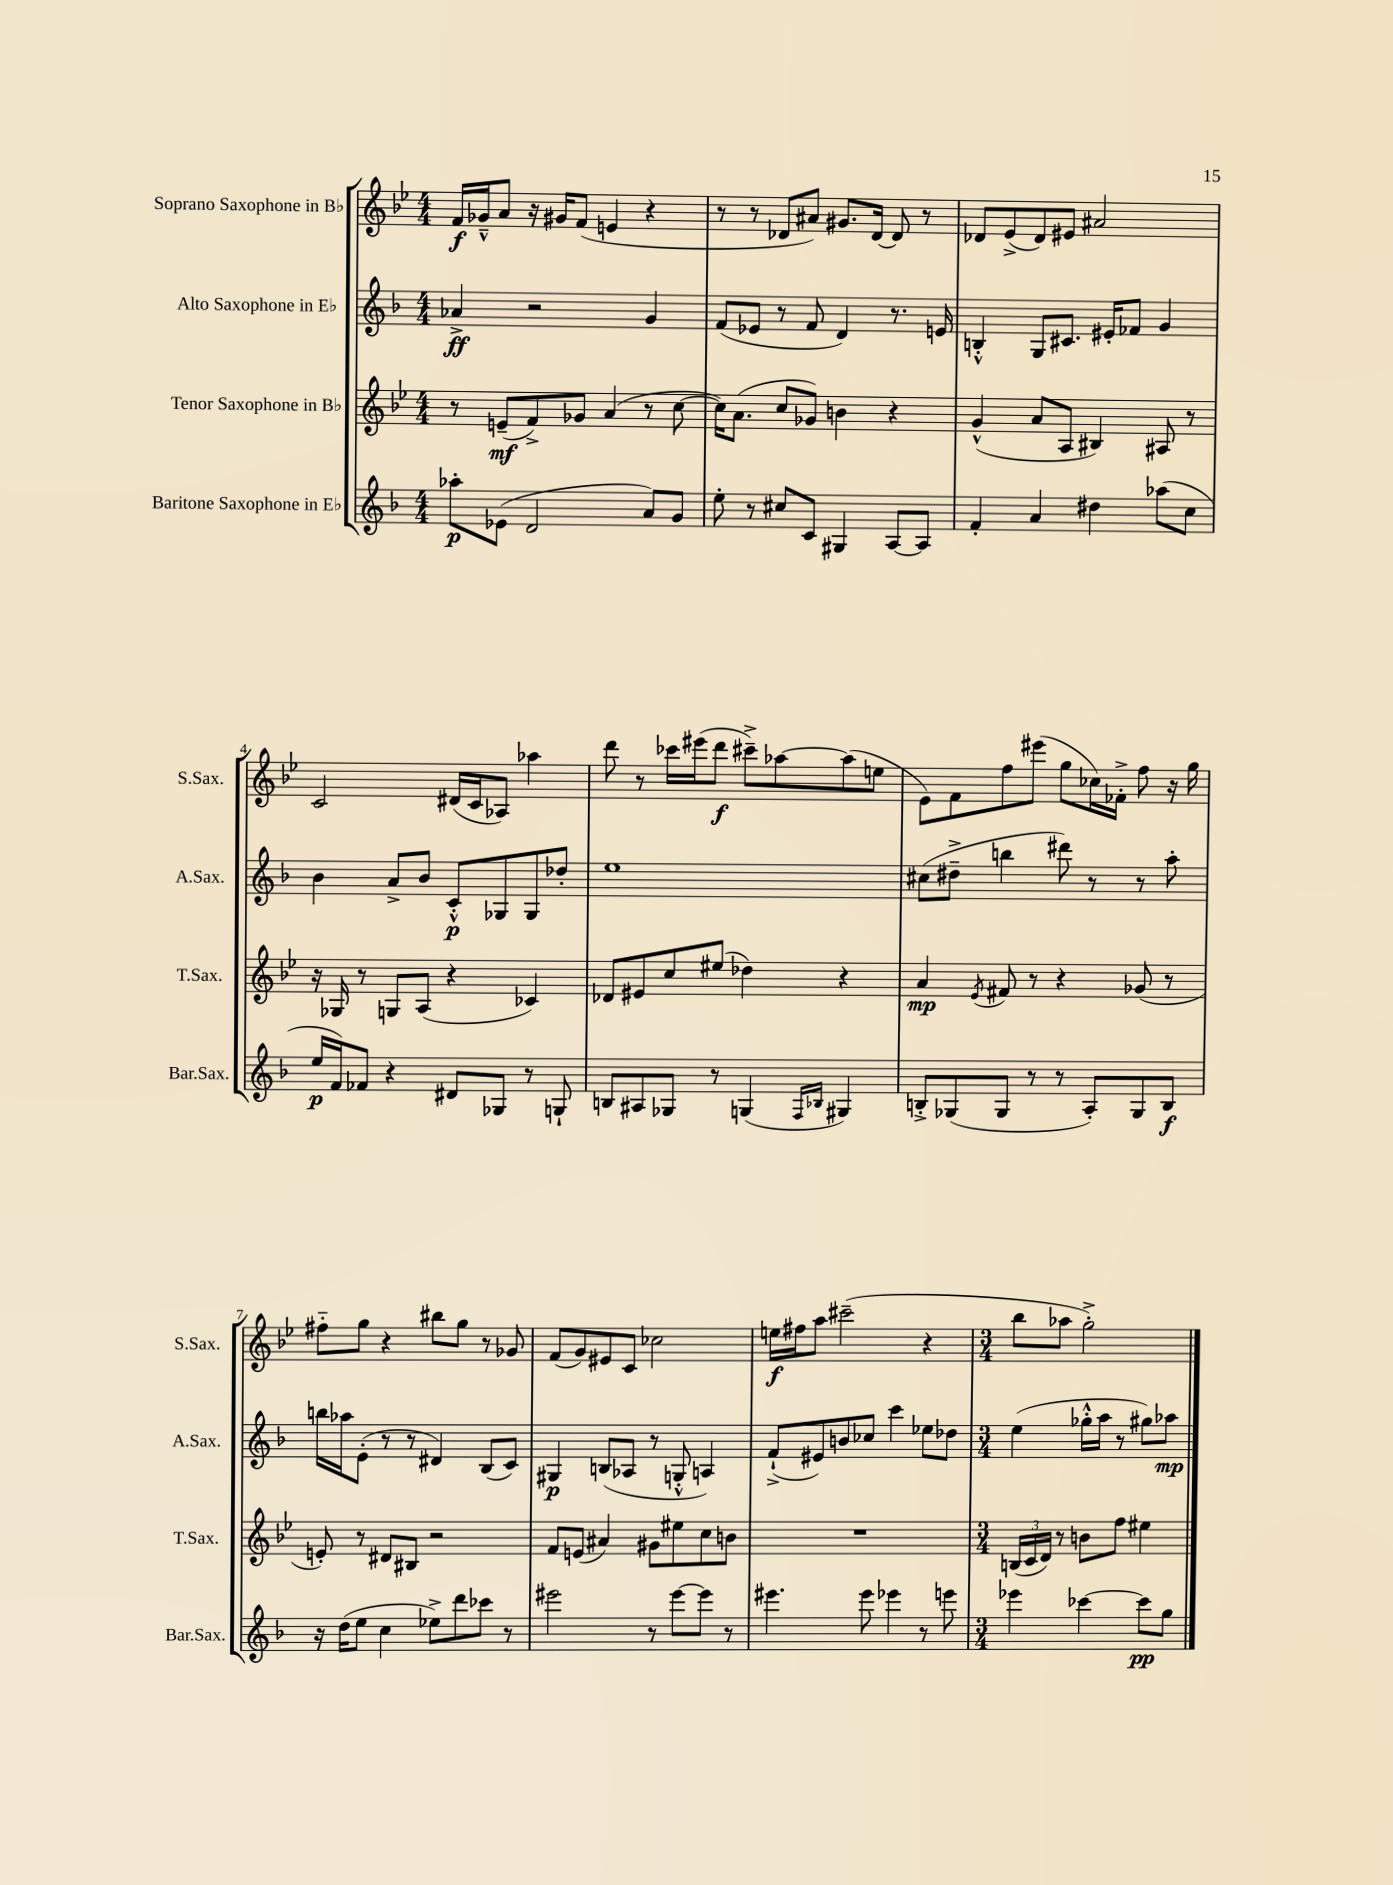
<<
\new StaffGroup <<
\new Staff = "s0" \with { instrumentName = "Soprano Saxophone in Bb" shortInstrumentName = "S.Sax." } {
    \clef treble \key bes \major \numericTimeSignature \time 4/4
    f'16\f ges'16---^ a'8 r16 gis'16 f'8( e'4 r4 |
    r8 r8 des'8 ais'8) gis'8. des'16~ des'8 r8 |
    des'8 ees'8->( des'8) eis'8 ais'2 |
    c'2 dis'16( c'16 aes8) aes''4 |
    d'''8 r8 ces'''16 eis'''16( d'''8\f cis'''8--->) aes''8~ aes''8( e''8 |
    ees'8) f'8 f''8 eis'''8( g''8 ces''16) fes'16-.-> f''8 r16 g''16 |
    fis''8-_ g''8 r4 bis''8 g''8 r8 ges'8 |
    f'8( g'8) eis'8 c'8 ces''2 |
    e''16\f fis''16 a''8 cis'''2--( r4 |
    \numericTimeSignature \time 3/4 bes''8 aes''8 g''2-.->) \bar "|." |
}
\new Staff = "s1" \with { instrumentName = "Alto Saxophone in Eb" shortInstrumentName = "A.Sax." } {
    \clef treble \key f \major \numericTimeSignature \time 4/4
    aes'4->\ff r2 g'4 |
    f'8( ees'8 r8 f'8 d'4) r8. e'16 |
    b4-.-^ g8 cis'8. eis'16-. fes'8 g'4 |
    bes'4 a'8-> bes'8 c'8-.-^\p ges8 ges8 des''8-. |
    e''1 |
    cis''8( dis''8---> b''4 dis'''8) r8 r8 a''8-. |
    b''16 aes''16 e'8-.( r8 r8 dis'4) bes8( c'8) |
    gis4\p b8( aes8 r8 g8-.-^ a4) |
    f'8-!->( eis'8) b'8 ces''8 c'''4 ees''8 des''8 |
    \numericTimeSignature \time 3/4 e''4( ges''16-.-^ a''16 r8 gis''8) aes''8\mp \bar "|." |
}
\new Staff = "s2" \with { instrumentName = "Tenor Saxophone in Bb" shortInstrumentName = "T.Sax." } {
    \clef treble \key bes \major \numericTimeSignature \time 4/4
    r8 e'8--\mf( f'8->) ges'8 a'4( r8 c''8~ |
    c''16) a'8.( c''8 ges'8) b'4 r4 |
    g'4-^( a'8 a8 bis4) ais8 r8 |
    r16 ges16 r8 g8 a8( r4 ces'4) |
    des'8 eis'8 c''8 eis''8( des''4) r4 |
    a'4\mp \acciaccatura { ees'8 } fis'8 r8 r4 ges'8( r8 |
    e'8-.) r8 dis'8 bis8 r2 |
    f'8 e'8( ais'4) gis'8 eis''8 c''8 b'8 |
    R1 |
    \numericTimeSignature \time 3/4 \tuplet 3/2 { b16( c'16 d'16) } r8 b'8 f''8 eis''4 \bar "|." |
}
\new Staff = "s3" \with { instrumentName = "Baritone Saxophone in Eb" shortInstrumentName = "Bar.Sax." } {
    \clef treble \key f \major \numericTimeSignature \time 4/4
    aes''8-.\p ees'8( d'2 a'8) g'8 |
    e''8-. r8 cis''8 c'8 gis4 a8~ a8 |
    f'4-. a'4 dis''4 aes''8( c''8 |
    e''16\p f'16) fes'8 r4 dis'8 ges8 r8 g8-! |
    b8 ais8 ges8 r8 g4( \grace { f16 bes16 } gis4) |
    b8-.-> ges8( ges8 r8 r8 a8-.) ges8 b8\f |
    r16 d''16( e''8 c''4 ees''8->) d'''8 ces'''8 r8 |
    eis'''2 r8 eis'''8~ eis'''8 r8 |
    eis'''4. eis'''8 ees'''4 r8 e'''8 |
    \numericTimeSignature \time 3/4 ees'''4 ces'''4~ ces'''8\pp g''8 \bar "|." |
}
>>
>>
